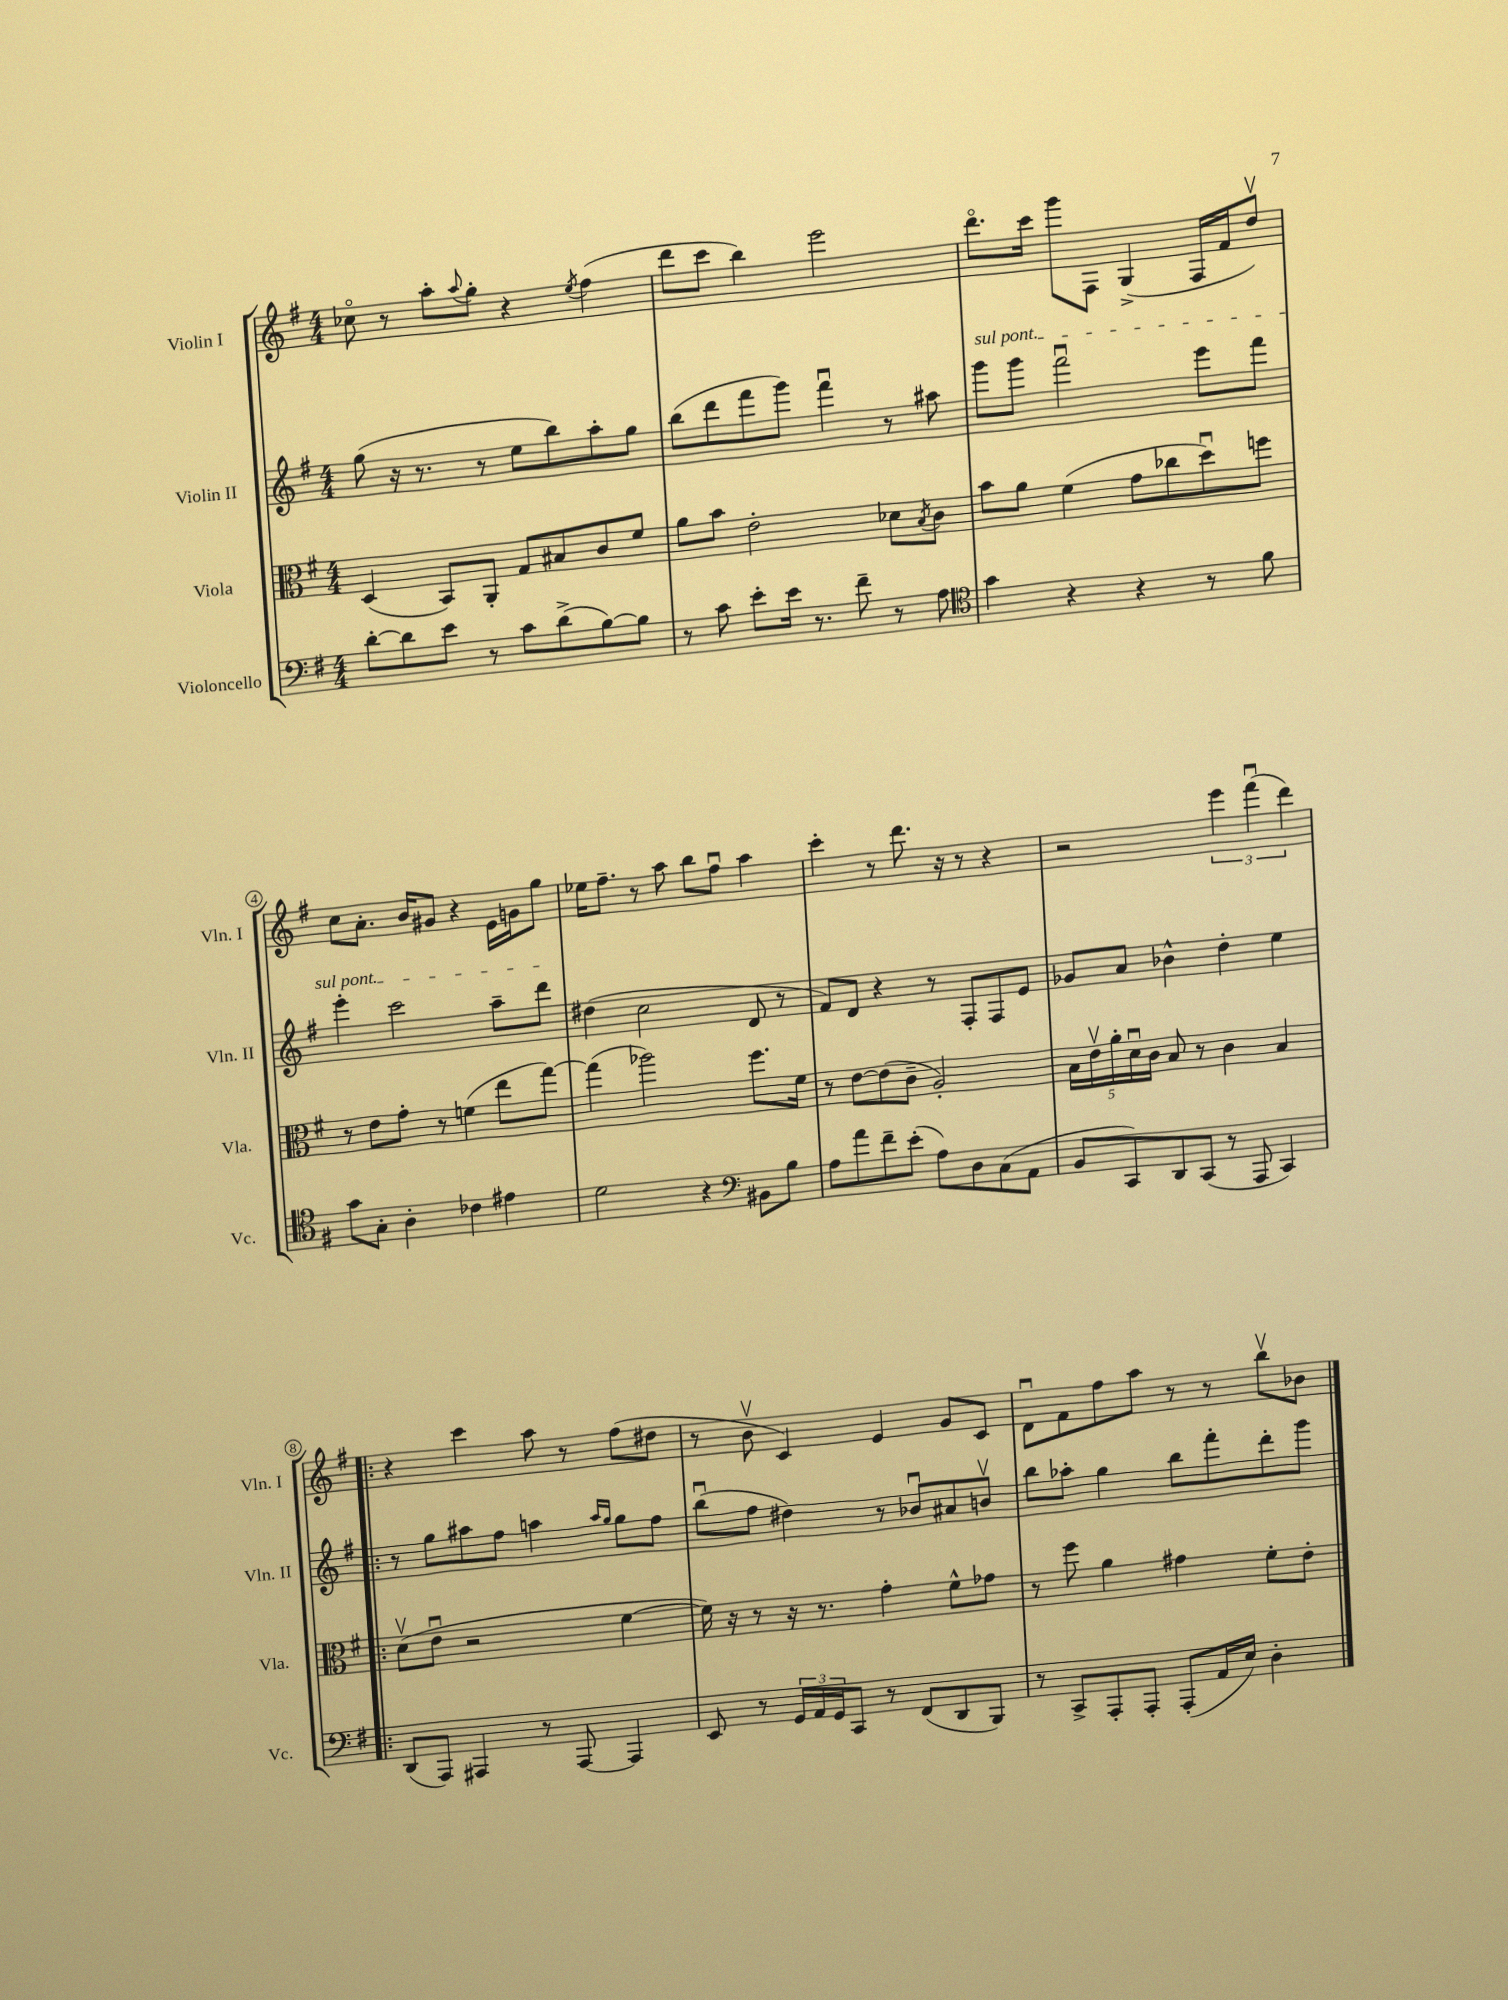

**kern	**kern	**kern	**kern
*staff4	*staff3	*staff2	*staff1
*clefF4	*clefC3	*clefG2	*clefG2
*k[f#]	*k[f#]	*k[f#]	*k[f#]
*M4/4	*M4/4	*M4/4	*M4/4
[8d'	(4D	(8gg	8cc-o
8d]	.	16r	8r
.	.	8.r	.
8e	8BB)	.	8aa'
.	.	.	8qqaa
8r	8AA'	8r	8gg'
8c	8G	8ee	4r
(8d^	8B#	8bb)	.
.	.	.	8qee
[8B)	8c	8aa'	(4ff#
8B]	8f#	8gg	.
=	=	=	=
8r	8a	(8bb	8ddd
8c	8b	8ddd	8ccc
8e'	2e'	8fff#	4bb)
16e	.	8ggg)	.
8.r	.	.	.
.	.	4fff#u	2eee
8f#~	.	.	.
8r	8d-	8r	.
.	8qB	.	.
8A	8c	8aa#	.
=	=	=	=
*clefC4	*	*	*
4g	8b	8ggg	8.dddo
.	8a	8ggg	.
.	.	.	16ccc
4r	(4f#	2fff#u	8ggg
.	.	.	8F#
4r	8g	.	(4G^
.	8cc-	.	.
8r	8ddu)	8eee	16F#
.	.	.	16f#
8f#	8ff	8fff#	8ddv)
=	=	=	=
8g	8r	4eee'	8cc
8G'	8e	.	8.a'
4A'	8g'	2ccc	.
.	.	.	16b
.	8r	.	8g#
4c-	(4f	.	4r
4e#	8ee	8aa~	16e
.	.	.	16g
.	[8gg)	8ddd	8gg
=	=	=	=
2d	(4gg]	(4dd#	16ee-
.	.	.	8.ff#~
.	2aa-)	2cc	8r
.	.	.	8aa
4r	.	.	8bb
.	.	.	8ff#u
*clefF4	*	*	*
8BB#	8.ff#	8d	4aa
8B	.	8r	.
.	16f#	.	.
=	=	=	=
8A	8r	8f#)	4ccc'
8a	[8e	8d	.
8f#~	(8e]	4r	8r
(8e'	8c~	.	8.ddd
8A)	2A')	8r	.
.	.	.	16r
8D	.	8F#'	8r
(8C	.	8F#	4r
8AA	.	8e	.
=	=	=	=
8BB	20B	8g-	2r
.	20ev	.	.
.	20a'	.	.
8CC)	.	8a	.
.	20du	.	.
.	20c	.	.
8DD	8B	4b-^^	.
(8CC	8r	.	.
8r	4c	4dd'	6eee
8AAA	.	.	.
.	.	.	(6fff#u
4CC)	4B	4ee	.
.	.	.	6ddd)
=!|:	=!|:	=!|:	=!|:
(8DD	(8dv	8r	4r
8AAA)	8eu	8gg	.
4AAA#	2r	8aa#	4ccc
.	.	8ff#	.
8r	.	4aa	8aa
[8AAA#	.	.	8r
.	.	16qqaa	.
.	.	16qqgg	.
4AAA#]	[4f#	8gg	(8ff#
.	.	8ff#	8dd#
=	=	=	=
8EE	16f#])	(8bbu	8r
.	16r	.	.
8r	8r	8ff#	8bv
24GG	16r	4dd#)	4c)
24AA	.	.	.
.	8.r	.	.
24GG	.	.	.
8CC	.	.	.
8r	4g'	8r	4e
(8FF#	.	8b-u	.
8DD	8f#^^	8a#	8g
8BBB)	8g-	8bv	8c
=	=	=	=
8r	8r	8bb	8du
8CC^	8ff#	8aa-'	8f#
8AAA'	4a	4gg	8ff#
8AAA'	.	.	8aa
(8AAA'	4g#	8bb	8r
16AA	.	8fff#'	8r
16E)	.	.	.
4D'	8f#'	8ddd'	8bbv
.	8e'	8ggg	8b-
==	==	==	==
*-	*-	*-	*-
